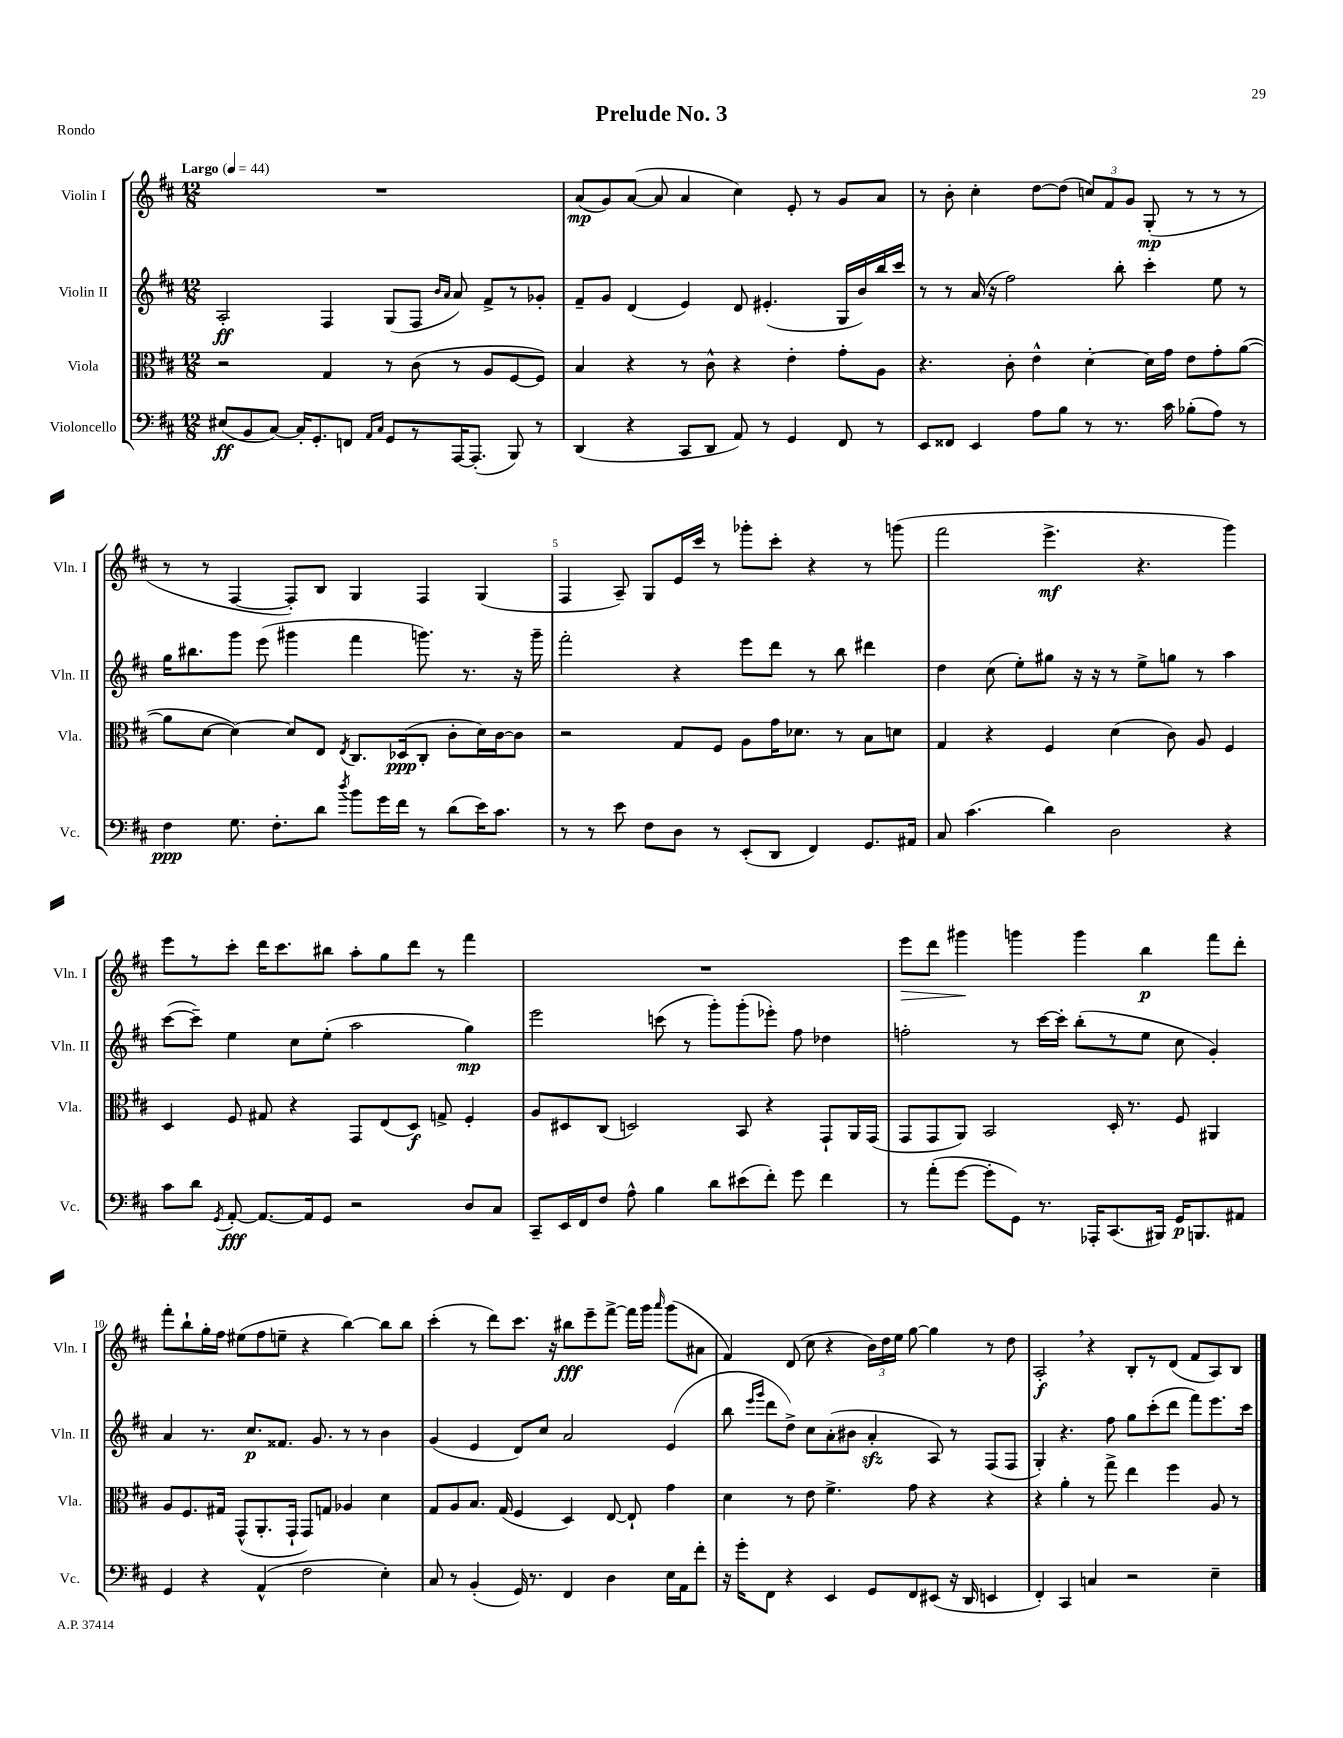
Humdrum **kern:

**kern	**dynam	**kern	**dynam	**kern	**dynam	**kern	**dynam
*part4	*part4	*part3	*part3	*part2	*part2	*part1	*part1
*staff4	*staff4	*staff3	*staff3	*staff2	*staff2	*staff1	*staff1
*I"Violoncello	*	*I"Viola	*	*I"Violin II	*	*I"Violin I	*
*I'Vc.	*	*I'Vla.	*	*I'Vln. II	*	*I'Vln. I	*
*clefF4	*	*clefC3	*	*clefG2	*	*clefG2	*
*k[f#c#]	*	*k[f#c#]	*	*k[f#c#]	*	*k[f#c#]	*
*M12/8	*	*M12/8	*	*M12/8	*	*M12/8	*
*MM44	*	*MM44	*	*MM44	*	*MM44	*
=1	=1	=1	=1	=1	=1	=1	=1
!	!	!	!	!	!	!LO:TX:a:B:t=Largo	!
(8E#X/L	ff	2r	.	2A'/	ff	1.r	.
8BB/	.	.	.	.	.	.	.
[8C#/J)	.	.	.	.	.	.	.
16C#'/KL]	.	.	.	.	.	.	.
8.GG'/	.	.	.	.	.	.	.
.	.	4G/	.	4F#/	.	.	.
8FFn/J	.	.	.	.	.	.	.
16qqAA/LL	.	.	.	.	.	.	.
16qqC#/JJ	.	.	.	.	.	.	.
8GG/L	.	8r	.	(8G/L	.	.	.
8r	.	(8c#\	.	8F#/J	.	.	.
.	.	.	.	16qqb/LL	.	.	.
.	.	.	.	16qqa/JJ	.	.	.
[16AAA/K	.	8r	.	8a/)	.	.	.
(8.AAA'/J]	.	.	.	.	.	.	.
.	.	8A/L	.	8f#^/L	.	.	.
8BBB/)	.	[8F#/	.	8r	.	.	.
8r	.	8F#/J])	.	8g-X'/J	.	.	.
=2	=2	=2	=2	=2	=2	=2	=2
(4DD/	.	4B/	.	8f#~/L	.	(8a/L	mp
.	.	.	.	8g/J	.	8g/)	.
4r	.	4r	.	(4d/	.	([8a/J	.
.	.	.	.	.	.	8a/]	.
8CC#/L	.	8r	.	4e/)	.	4a/	.
8DD/J	.	8c#^^\	.	.	.	.	.
8AA/)	.	4r	.	8d/	.	4cc#\)	.
8r	.	.	.	(4.e#X'/	.	.	.
4GG/	.	4e'\	.	.	.	8e'/	.
.	.	.	.	.	.	8r	.
8FF#/	.	8g'\L	.	16G/LL	.	8g/L	.
.	.	.	.	16b/)	.	.	.
8r	.	8A\J	.	16bb/	.	8a/J	.
.	.	.	.	16ccc#/JJ	.	.	.
=3	=3	=3	=3	=3	=3	=3	=3
8EE/L	.	4.r	.	8r	.	8r	.
8FF##X/J	.	.	.	8r	.	8b'\	.
4EE/	.	.	.	(16a/	.	4cc#'\	.
.	.	.	.	16r	.	.	.
.	.	8c#'\	.	2ff#\)	.	.	.
8A\L	.	4e^^\	.	.	.	[8dd\L	.
8B\J	.	.	.	.	.	(8dd\J]	.
8r	.	[4d'\	.	.	.	12ccn/L)	.
.	.	.	.	.	.	12f#/	.
8.r	.	.	.	8bb'\	.	.	.
.	.	.	.	.	.	12g/J	.
.	.	16d\LL]	.	4ccc#'\	.	(8G'/	mp
16c#\	.	16g\JJ	.	.	.	.	.
(8B-X'\L	.	8e\L	.	.	.	8r	.
8A\J)	.	8g'\	.	8ee\	.	8r	.
8r	.	([8a\J	.	8r	.	8r	.
!!LO:LB:g=z
=4	=4	=4	=4	=4	=4	=4	=4
4F#\	ppp	8a\L]	.	16gg\KL	.	8r	.
.	.	.	.	8.bb#X\	.	.	.
.	.	[8d\J	.	.	.	8r	.
8.G\	.	4d\_)	.	8ggg\J	.	[4F#/	.
.	.	.	.	(8eee\	.	.	.
8.F#'\L	.	.	.	.	.	.	.
.	.	8d/L]	.	4ggg#X\	.	8F#'/L])	.
8d\J	.	8E/J	.	.	.	8B/J	.
8qdd/	.	8qE/	.	.	.	.	.
8b\L	.	8.C#/L	.	4fff#\	.	4G/	.
16g\L	.	.	.	.	.	.	.
16f#\JJ	.	(16D-X/k	ppp	.	.	.	.
8r	.	8C#'/J	.	8.gggn\)	.	4F#/	.
(8d\L	.	8c#'\L	.	.	.	.	.
.	.	.	.	8.r	.	.	.
16e\K)	.	16d\L)	.	.	.	(4G/	.
8.c#\J	.	[16c#\J	.	.	.	.	.
.	.	8c#\J]	.	16r	.	.	.
.	.	.	.	16ggg~\	.	.	.
=5	=5	=5	=5	=5	=5	=5	=5
8r	.	2r	.	2fff#'\	.	4F#/	.
8r	.	.	.	.	.	.	.
8e\	.	.	.	.	.	8A~/)	.
8F#\L	.	.	.	.	.	8G/L	.
8D\J	.	8G/L	.	4r	.	16e/L	.
.	.	.	.	.	.	16ccc#/JJ	.
8r	.	8F#/J	.	.	.	8r	.
(8EE'/L	.	8A\L	.	8eee\L	.	8ggg-X'\L	.
8DD/J	.	16g\K	.	8ddd\J	.	8ccc#'\J	.
.	.	8.d-X\J	.	.	.	.	.
4FF#/)	.	.	.	8r	.	4r	.
.	.	8r	.	8bb\	.	.	.
8.GG/L	.	8B\L	.	4ddd#X\	.	8r	.
.	.	8dn\J	.	.	.	(8gggn\	.
16AA#X/Jk	.	.	.	.	.	.	.
=6	=6	=6	=6	=6	=6	=6	=6
8C#/	.	4G/	.	4dd\	.	2fff#\	.
(4.c#\	.	.	.	.	.	.	.
.	.	4r	.	(8cc#\	.	.	.
.	.	.	.	8ee'\L)	.	.	.
4d\)	.	4F#/	.	8gg#X\J	.	4.eee^\	mf
.	.	.	.	16r	.	.	.
.	.	.	.	16r	.	.	.
2D\	.	(4d\	.	8r	.	.	.
.	.	.	.	8ee^\L	.	4.r	.
.	.	8c#\)	.	8ggn\J	.	.	.
.	.	8A/	.	8r	.	.	.
4r	.	4F#/	.	4aa\	.	4ggg\)	.
!!LO:LB:g=z
=7	=7	=7	=7	=7	=7	=7	=7
8c#\L	.	4D/	.	([8ccc#\L	.	8eee\L	.
8d\J	.	.	.	8ccc#~\J])	.	8r	.
8qGG/	.	.	.	.	.	.	.
[8AA'/	fff	8F#/	.	4ee\	.	8ccc#'\J	.
8.AA/L_	.	8G#X/	.	.	.	16ddd\KL	.
.	.	.	.	.	.	8.ccc#\	.
.	.	4r	.	8cc#\L	.	.	.
16AA/k]	.	.	.	.	.	.	.
8GG/J	.	.	.	(8ee'\J	.	8bb#X\J	.
2r	.	8GG/L	.	2aa\	.	8aa'\L	.
.	.	(8E/	.	.	.	8gg\	.
.	.	8D/J)	f	.	.	8ddd\J	.
.	.	8Gn^/	.	.	.	8r	.
8D/L	.	4F#'/	.	4gg\)	mp	4fff#\	.
8C#/J	.	.	.	.	.	.	.
=8	=8	=8	=8	=8	=8	=8	=8
8CC#~/L	.	8A/L	.	2eee\	.	1.r	.
16EE/L	.	8D#X/	.	.	.	.	.
16FF#/J	.	.	.	.	.	.	.
8F#/J	.	(8C#/J	.	.	.	.	.
8A^^\	.	2Dn/)	.	.	.	.	.
4B\	.	.	.	(8cccn\	.	.	.
.	.	.	.	8r	.	.	.
8d\L	.	.	.	8ggg'\L)	.	.	.
(8e#X\	.	8BB/	.	(8ggg'\	.	.	.
8f#'\J)	.	4r	.	8eee-X'\J)	.	.	.
8g\	.	.	.	8ff#\	.	.	.
4f#\	.	8GG`/L	.	4dd-X\	.	.	.
.	.	16AA/L	.	.	.	.	.
.	.	(16GG/JJ	.	.	.	.	.
=9	=9	=9	=9	=9	=9	=9	=9
!	!	!	!	!	!	!	!LO:HP:b
8r	.	8GG/L	.	2ffn'\	.	8eee\L	>
(8a'\L	.	8GG/	.	.	.	8ddd\J	.
[8g\J	.	8AA/J)	.	.	.	4ggg#X\	.
8g'\L]	.	2BB/	.	.	.	.	.
8GG\J)	.	.	.	8r	.	4gggn\	]
8.r	.	.	.	[16ccc#\LL	.	.	.
.	.	.	.	16ccc#'\JJ]	.	.	.
.	.	.	.	(8bb'\L	.	4ggg\	.
16AAA-X'/KL	.	.	.	.	.	.	.
(8.CC#/	.	16D'/	.	8r	.	.	.
.	.	8.r	.	.	.	.	.
.	.	.	.	8ee\J	.	4bb\	p
16BBB#X/Jk)	.	.	.	.	.	.	.
16GG/KL	p	8F#/	.	8cc#\	.	.	.
8.BBBn/	.	.	.	.	.	.	.
.	.	4AA#X/	.	4g'/)	.	8fff#\L	.
8AA#X/J	.	.	.	.	.	8ddd'\J	.
!!LO:LB:g=z
=10	=10	=10	=10	=10	=10	=10	=10
4GG/	.	8A/L	.	4a/	.	8fff#'\L	.
.	.	8.F#/	.	.	.	8bb`\	.
4r	.	.	.	8.r	.	16gg'\L	.
.	.	16G#X/Jk	.	.	.	16ff#\JJ	.
.	.	(8GG^^/L	.	.	.	(8ee#X\L	.
.	.	.	.	8.cc#/L	p	.	.
(4AA^^/	.	8.AA'/	.	.	.	8ff#\	.
.	.	.	.	8.f##X/J	.	8een~\J	.
.	.	16GG`/Jk	.	.	.	.	.
2F#\	.	8GG/L)	.	.	.	4r	.
.	.	.	.	8.g/	.	.	.
.	.	8Gn/J	.	.	.	.	.
.	.	4A-X/	.	8r	.	[4bb\)	.
.	.	.	.	8r	.	.	.
4E'\)	.	4d\	.	4b\	.	8bb\L]	.
.	.	.	.	.	.	8bb\J	.
=11	=11	=11	=11	=11	=11	=11	=11
8C#/	.	8G/L	.	(4g/	.	(4ccc#'\	.
8r	.	8A/	.	.	.	.	.
(4BB'/	.	8.B/J	.	4e/	.	8r	.
.	.	.	.	.	.	8ddd\L)	.
.	.	(16G/	.	.	.	.	.
16GG/)	.	4F#/	.	8d/L)	.	8.ccc#\J	.
8.r	.	.	.	.	.	.	.
.	.	.	.	8cc#/J	.	.	.
.	.	.	.	.	.	16r	.
4FF#/	.	4D/)	.	2a/	.	8bb#X\L	fff
.	.	.	.	.	.	8eee~\	.
4D\	.	[8E/	.	.	.	[8fff#^\J	.
.	.	8E`/]	.	.	.	16fff#\LL]	.
.	.	.	.	.	.	16ggg\JJ	.
.	.	.	.	.	.	16qqaaa/	.
16E\LL	.	4g\	.	(4e/	.	(8ggg\L	.
16AA\J	.	.	.	.	.	.	.
8f#'\J	.	.	.	.	.	8a#X\J	.
=12	=12	=12	=12	=12	=12	=12	=12
16r	.	4d\	.	8bb\	.	4f#/)	.
16g'\KL	.	.	.	.	.	.	.
.	.	.	.	16qqeee/LL	.	.	.
.	.	.	.	16qqggg/JJ	.	.	.
8FF#\J	.	.	.	8ddd\L	.	.	.
4r	.	8r	.	8dd^\J)	.	(8d/	.
.	.	8e\	.	8cc#\L	.	8cc#\	.
4EE/	.	4.f#^\	.	(8a'\	.	4r	.
.	.	.	.	8b#X\J	.	.	.
8GG/L	.	.	.	4azz'/	.	24b\LL)	.
.	.	.	.	.	.	24dd\	.
.	.	.	.	.	.	24ee\JJ	.
8FF#/	.	8g\	.	.	.	[8gg\	.
(8EE#X/J	.	4r	.	8A/)	.	4gg\]	.
16r	.	.	.	8r	.	.	.
16DD/	.	.	.	.	.	.	.
4EEn/	.	4r	.	(8F#/L	.	8r	.
.	.	.	.	8F#/J	.	8dd\	.
=13	=13	=13	=13	=13	=13	=13	=13
4FF#'/)	.	4r	.	4G'/)	.	2A',/	f
4CC#/	.	4a'\	.	4.r	.	.	.
4Cn/	.	8r	.	.	.	4r	.
.	.	8gg^\	.	8ff#\	.	.	.
2r	.	4ee\	.	8gg\L	.	8B'/L	.
.	.	.	.	(8ccc#'\	.	8r	.
.	.	4ff#\	.	8ddd\J	.	(8d/J	.
.	.	.	.	8fff#\L)	.	8f#/L	.
4E~\	.	8A/	.	8.eee\	.	8A/)	.
.	.	8r	.	.	.	8B/J	.
.	.	.	.	16ccc#\Jk	.	.	.
==	==	==	==	==	==	==	==
*-	*-	*-	*-	*-	*-	*-	*-
